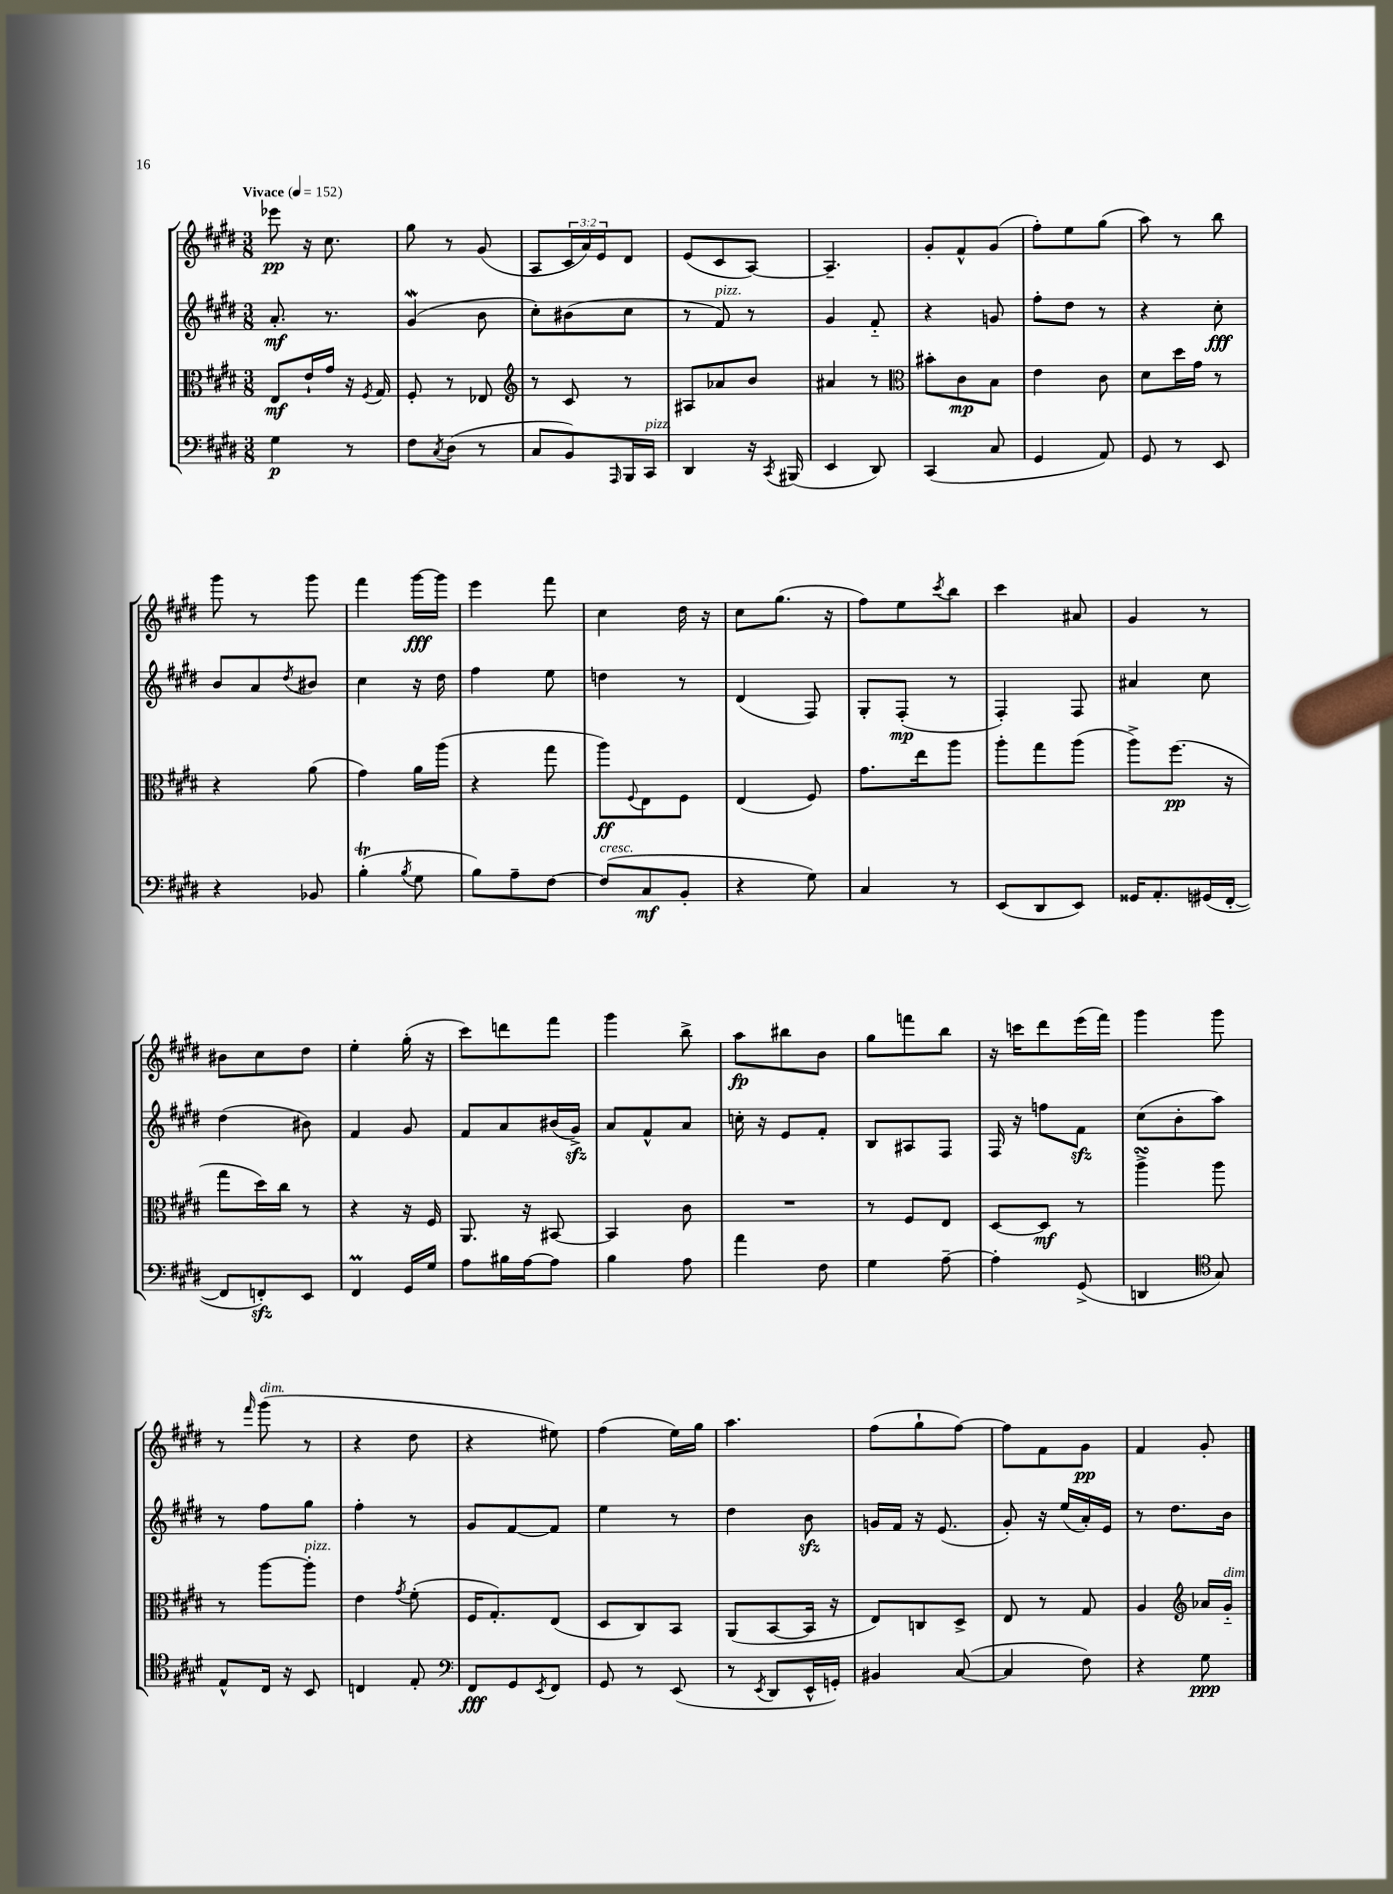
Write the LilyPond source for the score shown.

<<
\new StaffGroup <<
\new Staff = "s0" {
    \clef treble \key e \major \numericTimeSignature \time 3/8 \override Staff.TupletNumber.text = #tuplet-number::calc-fraction-text \tempo "Vivace" 4 = 152
    ees'''8\pp r16 cis''8. |
    gis''8 r8 gis'8( |
    a8 \tuplet 3/2 { cis'16 a'16) e'16 } dis'8 |
    e'8( cis'8 a8~) |
    a4.-- |
    gis'8-. fis'8-^ gis'8( |
    fis''8-.) e''8 gis''8( |
    a''8) r8 b''8 |
    gis'''8 r8 gis'''8 |
    fis'''4 gis'''16~\fff gis'''16 |
    e'''4 fis'''8 |
    cis''4 dis''16 r16 |
    cis''8 gis''8.( r16 |
    fis''8) e''8 \acciaccatura { cis'''8 } b''8 |
    cis'''4 ais'8 |
    gis'4 r8 |
    bis'8 cis''8 dis''8 |
    e''4-. gis''16-.( r16 |
    cis'''8) d'''8 fis'''8 |
    gis'''4 b''8-> |
    a''8\fp bis''8 b'8 |
    gis''8 f'''8 b''8 |
    r16 c'''16 dis'''8 e'''16( fis'''16) |
    gis'''4 gis'''8 |
    r8 \grace { fis'''16 } gis'''8^\markup { \italic "dim." }( r8 |
    r4 dis''8 |
    r4 eis''8) |
    fis''4( e''16) gis''16 |
    a''4. |
    fis''8( gis''8-! fis''8~) |
    fis''8 fis'8 gis'8\pp |
    fis'4 gis'8-. \bar "|." |
}
\new Staff = "s1" {
    \clef treble \key e \major \numericTimeSignature \time 3/8
    a'8.-.\mf r8. |
    gis'4\mordent( b'8 |
    cis''8-.) bis'8( cis''8 |
    r8 fis'8^\markup { \italic "pizz." }) r8 |
    gis'4 fis'8-_ |
    r4 g'8 |
    fis''8-. dis''8 r8 |
    r4 cis''8-.\fff |
    b'8 a'8 \acciaccatura { dis''8 } bis'8 |
    cis''4 r16 dis''16 |
    fis''4 e''8 |
    d''4 r8 |
    dis'4( fis8) |
    gis8-. fis8-.\mp( r8 |
    fis4-.) fis8 |
    ais'4 cis''8 |
    dis''4( bis'8) |
    fis'4 gis'8 |
    fis'8 a'8 bis'16( gis'16->\sfz) |
    a'8 fis'8-^ a'8 |
    c''16-. r16 e'8 fis'8-. |
    b8 ais8 fis8 |
    fis16 r16 f''8 fis'8\sfz |
    cis''8( b'8-. a''8) |
    r8 fis''8 gis''8 |
    fis''4-. r8 |
    gis'8 fis'8~ fis'8 |
    e''4 r8 |
    dis''4 b'8\sfz |
    g'16 fis'16 r16 e'8.( |
    gis'8-.) r16 e''16( a'16-.) e'16 |
    r8 dis''8. b'16 \bar "|." |
}
\new Staff = "s2" {
    \clef alto \key e \major \numericTimeSignature \time 3/8
    e8\mf e'16-! gis'16 r16 \acciaccatura { fis8 } gis16 |
    fis8-. r8 ees8 |
    \clef treble r8 cis'8 r8 |
    ais8 aes'8 b'8 |
    ais'4 r8 |
    \clef alto bis'8-. cis'8\mp b8 |
    e'4 cis'8 |
    dis'8 dis''16 gis'16 r8 |
    r4 a'8( |
    gis'4) a'16 a''16( |
    r4 gis''8 |
    a''8\ff) \appoggiatura { fis8 } e8 fis8 |
    e4( fis8) |
    gis'8. e''16 a''8 |
    a''8-. gis''8 a''8( |
    a''8->) fis''8.\pp( r16 |
    gis''8 dis''16) cis''16 r8 |
    r4 r16 fis16 |
    a,8. r16 bis,8~ |
    bis,4 cis'8 |
    R4. |
    r8 fis8 e8 |
    dis8~ dis8\mf r8 |
    a''4->\turn a''8 |
    r8 a''8~ a''8-.^\markup { \italic "pizz." } |
    e'4 \acciaccatura { gis'8 } fis'8-.( |
    fis16 gis8.-.) e8( |
    dis8 cis8) b,8 |
    a,8( b,8~ b,16 r16 |
    e8) c8 dis8-> |
    e8 r8 gis8 |
    a4 \clef treble aes'16 gis'16-_^\markup { \italic "dim." } \bar "|." |
}
\new Staff = "s3" {
    \clef bass \key e \major \numericTimeSignature \time 3/8
    gis4\p r8 |
    fis8 \acciaccatura { cis8 } dis8( r8 |
    cis8 b,8) \grace { a,,16 } b,,16 cis,16^\markup { \italic "pizz." } |
    dis,4 r16 \acciaccatura { cis,8 } bis,,16( |
    e,4 dis,8) |
    cis,4( cis8 |
    gis,4 a,8) |
    gis,8 r8 e,8 |
    r4 bes,8 |
    b4-.\trill( \acciaccatura { b8 } gis8 |
    b8) a8-- fis8~ |
    fis8^\markup { \italic "cresc." }( cis8\mf b,8-. |
    r4 gis8) |
    cis4 r8 |
    e,8( dis,8 e,8) |
    gisis,16 a,8.-. gis,16( fis,16~-. |
    fis,8 f,8-.\sfz) e,8 |
    fis,4\prall gis,16 gis16 |
    a8 bis16 a16~ a8 |
    b4 a8 |
    a'4 fis8 |
    gis4 a8~-- |
    a4-. gis,8->( |
    d,4 \clef tenor gis8) |
    e8-^ cis16 r16 b,8 |
    c4 e8-. |
    \clef bass fis,8\fff gis,8 \acciaccatura { e,8 } fis,8 |
    gis,8 r8 e,8( |
    r8 \acciaccatura { e,8 } dis,8 e,16-^ g,16-.) |
    bis,4 cis8~( |
    cis4 fis8) |
    r4 gis8\ppp \bar "|." |
}
>>
>>
\layout { \context { \Score \remove "Bar_number_engraver" } }
